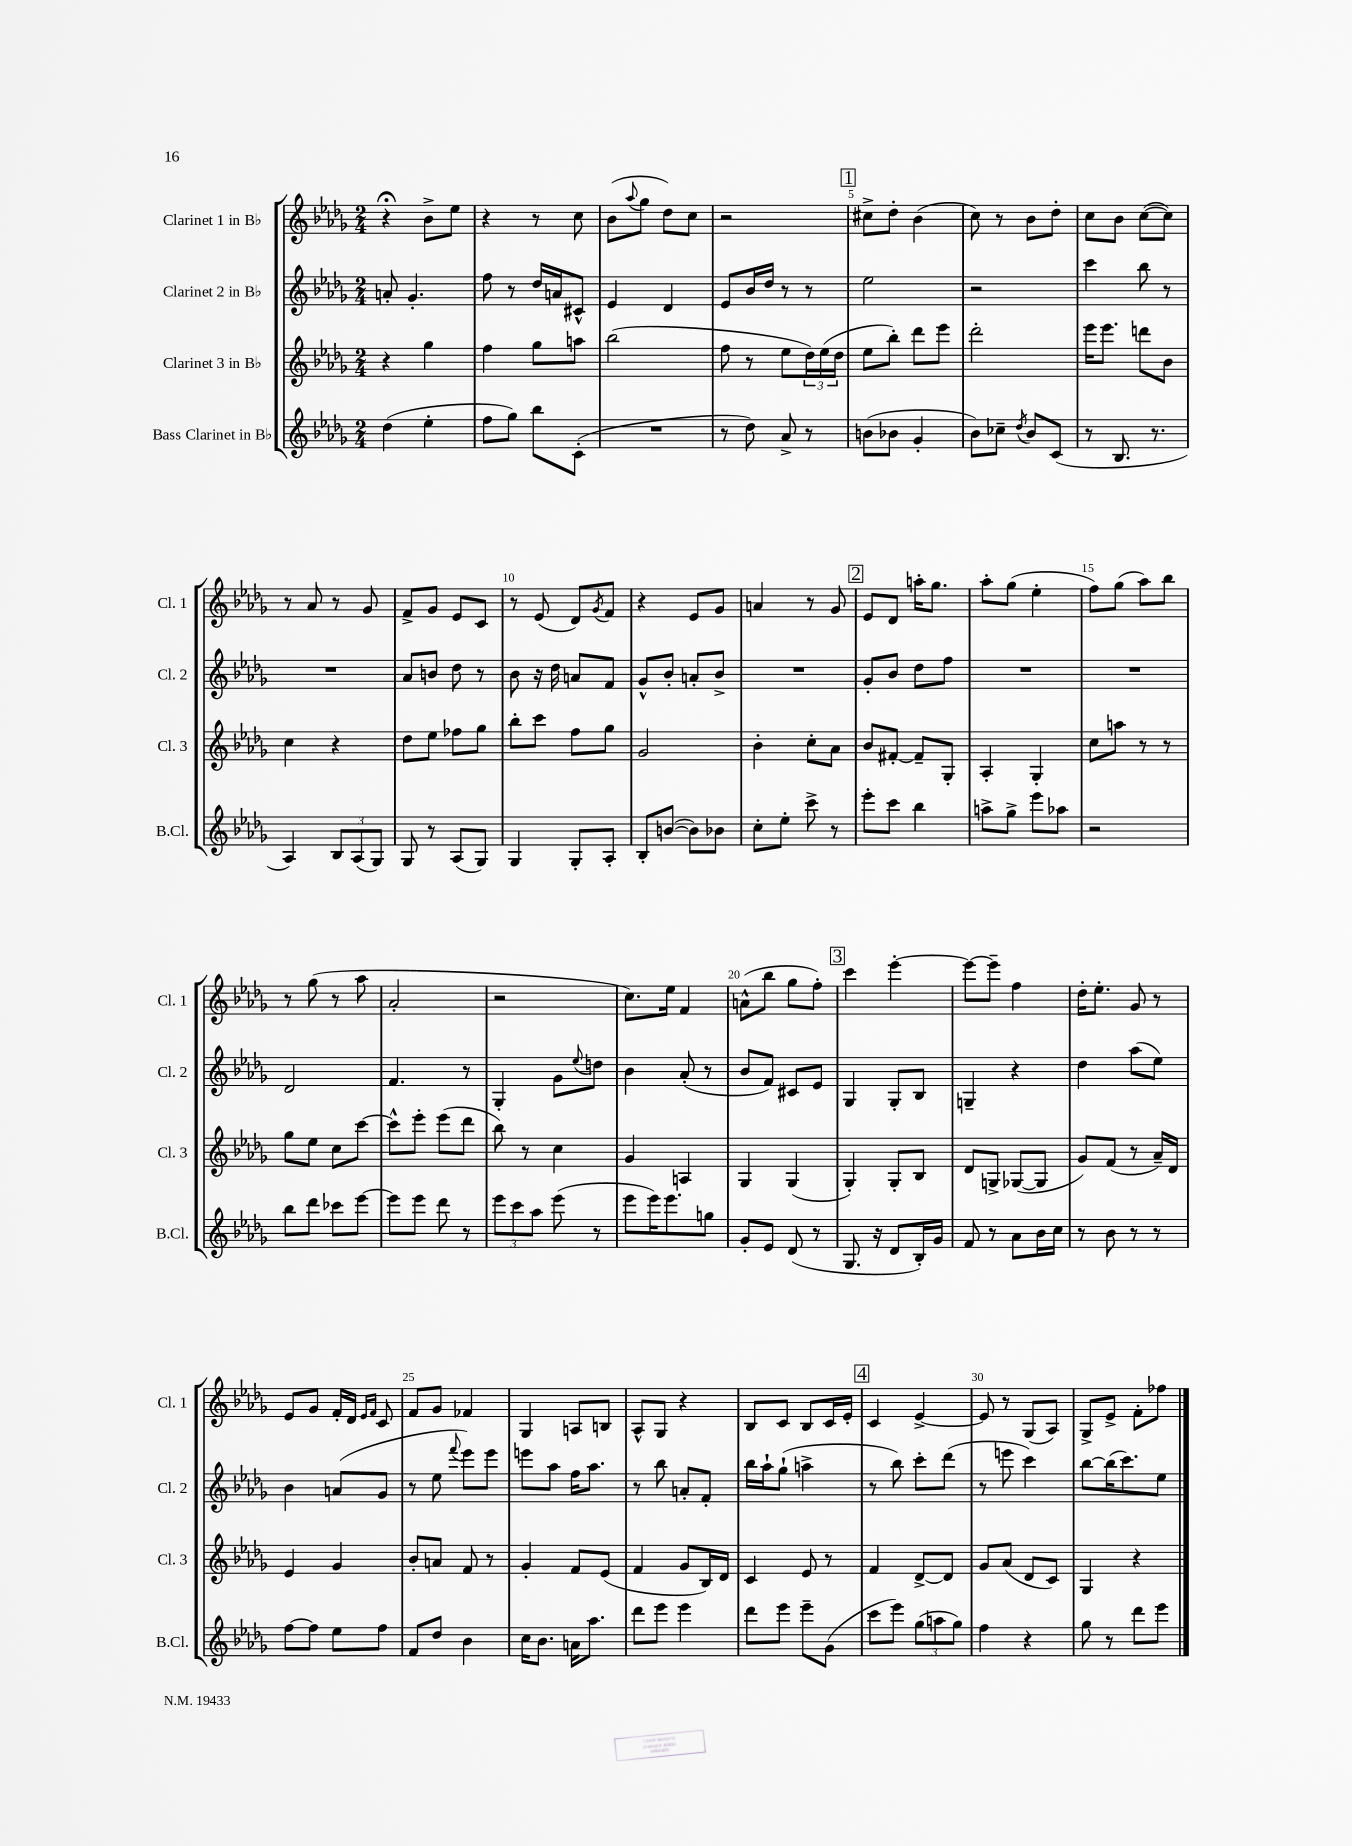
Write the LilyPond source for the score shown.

<<
\new StaffGroup <<
\new Staff = "s0" \with { instrumentName = "Clarinet 1 in Bb" shortInstrumentName = "Cl. 1" } {
    \clef treble \key des \major \numericTimeSignature \time 2/4
    r4\fermata bes'8-> ees''8 |
    r4 r8 c''8 |
    bes'8( \appoggiatura { aes''8 } ges''8 des''8) c''8 |
    r2 |
    \mark \markup { \box "1" } cis''8-> des''8-. bes'4( |
    c''8) r8 bes'8 des''8-. |
    c''8 bes'8 c''8~( c''8) |
    r8 aes'8 r8 ges'8 |
    f'8-> ges'8 ees'8 c'8 |
    r8 ees'8( des'8) \acciaccatura { ges'8 } f'8 |
    r4 ees'8 ges'8 |
    a'4 r8 ges'8 |
    \mark \markup { \box "2" } ees'8 des'8 a''16-. ges''8. |
    aes''8-. ges''8( ees''4-. |
    f''8) ges''8( aes''8) bes''8 |
    r8 ges''8( r8 aes''8 |
    aes'2-. |
    r2 |
    c''8.) ees''16 f'4 |
    a'8-^( bes''8 ges''8 f''8-.) |
    \mark \markup { \box "3" } c'''4 ees'''4~-. |
    ees'''8~ ees'''8-- f''4 |
    des''16-. ees''8.-. ges'8 r8 |
    ees'8 ges'8 f'16-. des'16 \grace { ees'16 f'16 } c'8 |
    f'8 ges'8 fes'4 |
    ges4 a8 b8 |
    aes8-^ ges8 r4 |
    bes8 c'8 bes8 c'16 ees'16-. |
    \mark \markup { \box "4" } c'4 ees'4~-> |
    ees'8 r8 ges8( aes8) |
    ges8-> ees'8-> f'8-. fes''8 \bar "|." |
}
\new Staff = "s1" \with { instrumentName = "Clarinet 2 in Bb" shortInstrumentName = "Cl. 2" } {
    \clef treble \key des \major \numericTimeSignature \time 2/4
    a'8-. ges'4.-. |
    f''8 r8 des''16 a'16 cis'8-^ |
    ees'4 des'4 |
    ees'8 bes'16 des''16 r8 r8 |
    \mark \markup { \box "1" } ees''2 |
    r2 |
    c'''4 bes''8 r8 |
    R2 |
    aes'8 b'8 des''8 r8 |
    bes'8 r16 des''16 a'8 f'8 |
    ges'8-^ bes'8-. a'8-. bes'8-> |
    R2 |
    \mark \markup { \box "2" } ges'8-. bes'8 des''8 f''8 |
    R2 |
    R2 |
    des'2 |
    f'4. r8 |
    ges4-. ges'8 \appoggiatura { ees''8 } d''8 |
    bes'4 aes'8-.( r8 |
    bes'8 f'8) cis'8 ees'8 |
    \mark \markup { \box "3" } ges4 ges8-. bes8 |
    g4-- r4 |
    des''4 aes''8( ees''8) |
    bes'4 a'8( ges'8 |
    r8 ees''8 \appoggiatura { f'''8 } ees'''8) ees'''8 |
    e'''8 aes''8 f''16 aes''8. |
    r8 bes''8 a'8-. f'8-. |
    bes''16 aes''16-! ges''8-!( a''4-> |
    \mark \markup { \box "4" } r8 bes''8) c'''8-. des'''8( |
    r8 e'''8 c'''4) |
    bes''8~ bes''16( c'''8.) ees''8 \bar "|." |
}
\new Staff = "s2" \with { instrumentName = "Clarinet 3 in Bb" shortInstrumentName = "Cl. 3" } {
    \clef treble \key des \major \numericTimeSignature \time 2/4
    r4 ges''4 |
    f''4 ges''8 a''8 |
    bes''2( |
    f''8 r8 ees''8 \tuplet 3/2 { des''16) ees''16( des''16 } |
    \mark \markup { \box "1" } ees''8 bes''8-.) des'''8 ees'''8 |
    des'''2-. |
    ees'''16 ees'''8. d'''8 bes'8 |
    c''4 r4 |
    des''8 ees''8 fes''8 ges''8 |
    bes''8-. c'''8 f''8 ges''8 |
    ges'2 |
    bes'4-. c''8-. aes'8 |
    \mark \markup { \box "2" } bes'8 fis'8~-. fis'8-- ges8-. |
    aes4-. ges4-. |
    c''8 a''8 r8 r8 |
    ges''8 ees''8 c''8 c'''8~ |
    c'''8-^ ees'''8-. ees'''8( des'''8 |
    bes''8) r8 c''4 |
    ges'4 a4 |
    ges4 ges4( |
    \mark \markup { \box "3" } ges4-.) ges8-. bes8 |
    des'8 g8-> ges8~( ges8 |
    ges'8) f'8( r8 aes'16--) des'16 |
    ees'4 ges'4 |
    bes'8-. a'8 f'8 r8 |
    ges'4-. f'8 ees'8( |
    f'4 ges'8 bes16) des'16 |
    c'4 ees'8 r8 |
    \mark \markup { \box "4" } f'4 des'8~-> des'8 |
    ges'8 aes'8( des'8 c'8) |
    ges4 r4 \bar "|." |
}
\new Staff = "s3" \with { instrumentName = "Bass Clarinet in Bb" shortInstrumentName = "B.Cl." } {
    \clef treble \key des \major \numericTimeSignature \time 2/4
    des''4( ees''4-. |
    f''8 ges''8) bes''8 c'8-.( |
    R2 |
    r8 des''8) aes'8-> r8 |
    \mark \markup { \box "1" } b'8( bes'8 ges'4-. |
    bes'8) ces''8-- \acciaccatura { des''8 } bes'8 c'8( |
    r8 bes8. r8. |
    aes4) \tuplet 3/2 { bes8 aes8( ges8) } |
    ges8 r8 aes8( ges8) |
    ges4 ges8-. aes8-. |
    bes8-. b'8~( b'8) bes'8 |
    c''8-. ees''8-. c'''8-> r8 |
    \mark \markup { \box "2" } ees'''8-. c'''8 bes''4 |
    a''8-> ges''8-> ees'''8 aes''8 |
    r2 |
    bes''8 des'''8 ces'''8 ees'''8~ |
    ees'''8 ees'''8 des'''8 r8 |
    \tuplet 3/2 { ees'''8 c'''8 aes''8 } ees'''8( r8 |
    ees'''8 ees'''16) ees'''8. g''8 |
    ges'8-. ees'8 des'8( r8 |
    \mark \markup { \box "3" } ges8. r16 des'8 bes16-.) ges'16 |
    f'8 r8 aes'8 bes'16 c''16 |
    r8 bes'8 r8 r8 |
    f''8~ f''8 ees''8 f''8 |
    f'8 des''8 bes'4 |
    c''16 bes'8. a'16 aes''8. |
    des'''8 ees'''8 ees'''4 |
    des'''8 ees'''8 ees'''8-- ges'8( |
    \mark \markup { \box "4" } c'''8 ees'''8) \tuplet 3/2 { ges''8( a''8 ges''8) } |
    f''4 r4 |
    ges''8 r8 des'''8 ees'''8 \bar "|." |
}
>>
>>
\layout { \context { \Score \override BarNumber.break-visibility = ##(#f #t #t) barNumberVisibility = #(every-nth-bar-number-visible 5) } }
